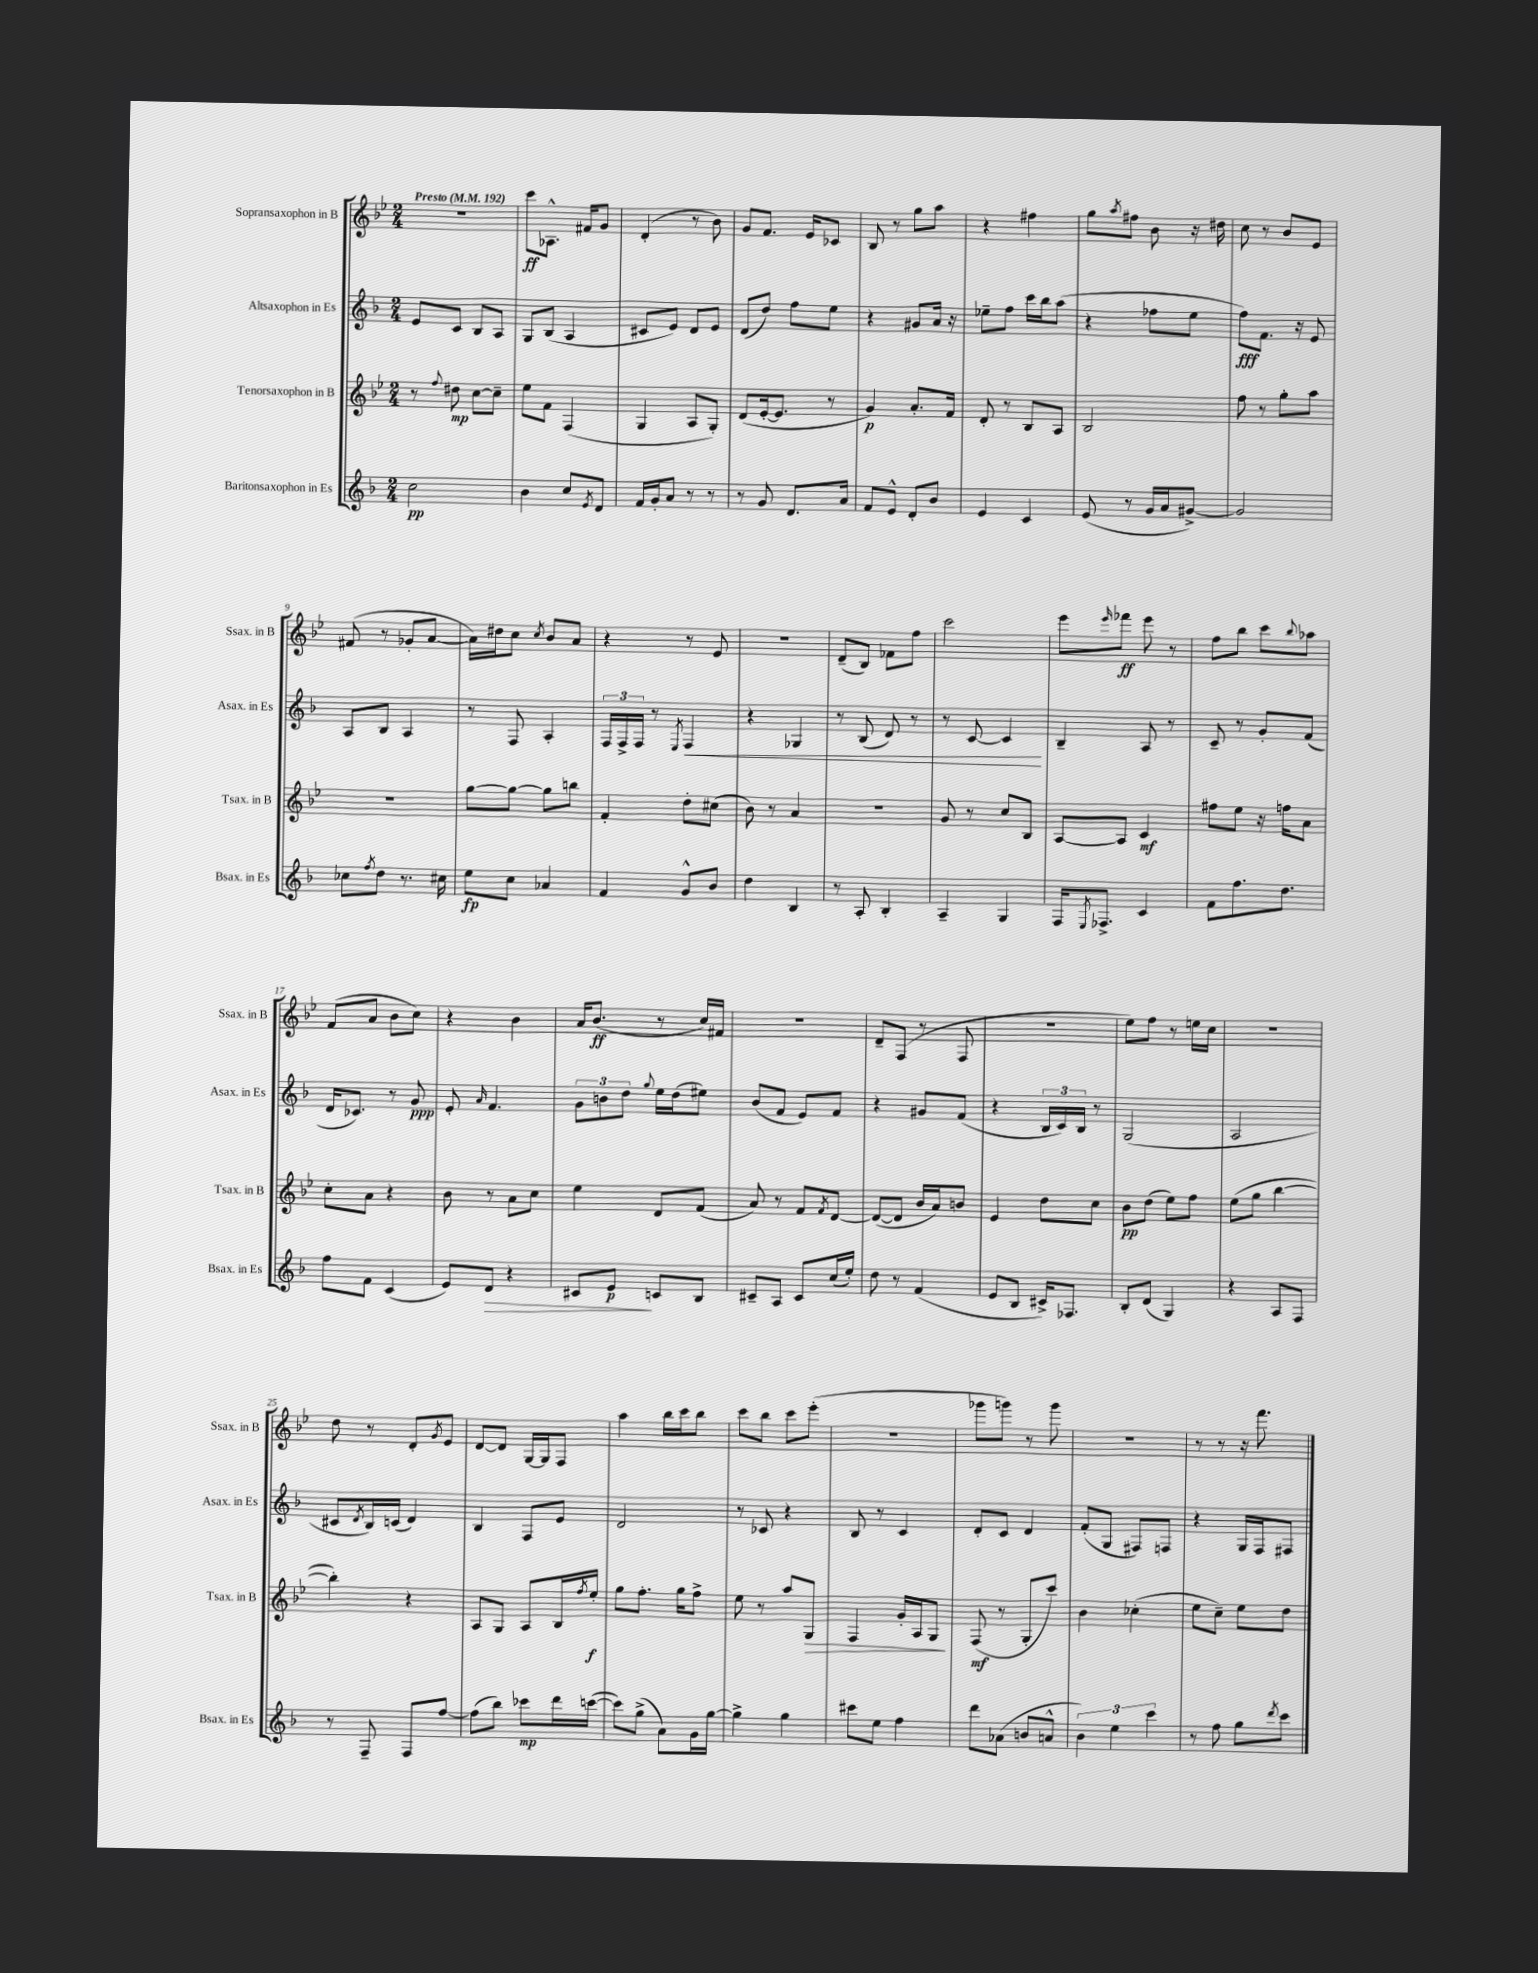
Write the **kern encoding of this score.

**kern	**dynam	**kern	**dynam	**kern	**dynam	**kern	**dynam
*part4	*part4	*part3	*part3	*part2	*part2	*part1	*part1
*staff4	*staff4	*staff3	*staff3	*staff2	*staff2	*staff1	*staff1
*I"Baritonsaxophon in Es	*	*I"Tenorsaxophon in B	*	*I"Altsaxophon in Es	*	*I"Sopransaxophon in B	*
*I'Bsax. in Es	*	*I'Tsax. in B	*	*I'Asax. in Es	*	*I'Ssax. in B	*
*clefG2	*	*clefG2	*	*clefG2	*	*clefG2	*
*k[b-]	*	*k[b-e-]	*	*k[b-]	*	*k[b-e-]	*
*M2/4	*	*M2/4	*	*M2/4	*	*M2/4	*
*MM192	*	*MM192	*	*MM192	*	*MM192	*
=1	=1	=1	=1	=1	=1	=1	=1
!	!	!	!	!	!	!LO:TX:a:B:t=Presto	!
2cc\	pp	8r	.	8e/L	.	2r	.
.	.	8qqff/	.	.	.	.	.
.	.	8dd#X\	mp	8c/J	.	.	.
.	.	[8cc\L	.	8B-/L	.	.	.
.	.	8cc~\J]	.	8A/J	.	.	.
=2	=2	=2	=2	=2	=2	=2	=2
4b-\	.	8ee-\L	.	8G/L	.	8ccc\L	ff
.	.	8f\J	.	(8B-/J	.	8.A-X^^\J	.
8cc/L	.	(4F/	.	4A/	.	.	.
.	.	.	.	.	.	16f#X/KL	.
8qe/	.	.	.	.	.	.	.
8d/J	.	.	.	.	.	8g/J	.
=3	=3	=3	=3	=3	=3	=3	=3
16f/LL	.	4G/	.	8c#X/L	.	(4d'/	.
16g'/J	.	.	.	.	.	.	.
8a/J	.	.	.	8e/J)	.	.	.
8r	.	8A/L	.	8d/L	.	8r	.
8r	.	8G'/J)	.	8e/J	.	8b-\)	.
=4	=4	=4	=4	=4	=4	=4	=4
8r	.	(8d/L	.	(8d/L	.	8g/L	.
8g/	.	[16e-'/k	.	8dd/J)	.	8.f/J	.
.	.	8.e-/J]	.	.	.	.	.
8.d/L	.	.	.	8ff\L	.	.	.
.	.	.	.	.	.	16e-/KL	.
.	.	8r	.	8ee\J	.	8c-X/J	.
16a/Jk	.	.	.	.	.	.	.
=5	=5	=5	=5	=5	=5	=5	=5
8f/L	.	4g/)	p	4r	.	8B-/	.
8e^^/J	.	.	.	.	.	8r	.
8d'/L	.	8.a'/L	.	8g#X/L	.	8gg\L	.
8b-/J	.	.	.	16a/Jk	.	8aa\J	.
.	.	16f/Jk	.	16r	.	.	.
=6	=6	=6	=6	=6	=6	=6	=6
4e/	.	8d'/	.	8ee-X~\L	.	4r	.
.	.	8r	.	8ff\J	.	.	.
4c/	.	8B-/L	.	16ccc\LL	.	4ff#X\	.
.	.	.	.	16bb-\J	.	.	.
.	.	8A/J	.	(8aa\J	.	.	.
=7	=7	=7	=7	=7	=7	=7	=7
(8e/	.	2B-/	.	4r	.	8gg\L	.
.	.	.	.	.	.	8qaa/	.
8r	.	.	.	.	.	8ff#X\J	.
16g/LL	.	.	.	8ff-X\L	.	8b-\	.
16a/J	.	.	.	.	.	.	.
[8g#X^/J)	.	.	.	8ee\J	.	16r	.
.	.	.	.	.	.	16dd#X\	.
=8	=8	=8	=8	=8	=8	=8	=8
2g#/]	.	8ff\	.	8ff\L)	fff	8cc\	.
.	.	8r	.	8.f\J	.	8r	.
.	.	8gg'\L	.	.	.	8b-/L	.
.	.	.	.	16r	.	.	.
.	.	8aa\J	.	8e/	.	8e-/J	.
!!LO:LB:g=z
=9	=9	=9	=9	=9	=9	=9	=9
8cc-X\L	.	2r	.	8A/L	.	(8f#X/	.
8qff/	.	.	.	.	.	.	.
8dd\J	.	.	.	8B-/J	.	8r	.
8.r	.	.	.	4A/	.	8g-X'/L	.
.	.	.	.	.	.	[8a/J	.
16cc#X\	.	.	.	.	.	.	.
=10	=10	=10	=10	=10	=10	=10	=10
8ee\L	fp	[8gg\L	.	8r	.	16a\LL])	.
.	.	.	.	.	.	16dd#X\J	.
8cc\J	.	8gg\J_	.	8F/	.	8cc\J	.
.	.	.	.	.	.	8qcc/	.
4a-X/	.	8gg\L]	.	4A'/	.	8b-/L	.
.	.	8bbn\J	.	.	.	8a/J	.
=11	=11	=11	=11	=11	=11	=11	=11
4f/	.	4f'/	.	24F/LL	.	4r	.
.	.	.	.	24F^/	.	.	.
.	.	.	.	24F/JJ	.	.	.
.	.	.	.	8r	.	.	.
.	.	.	.	8qE/	.	.	.
!	!	!	!	!	!LO:HP:b	!	!
8g^^/L	.	8dd'\L	.	4F/	<	8r	.
8b-/J	.	(8cc#X\J	.	.	.	8e-/	.
=12	=12	=12	=12	=12	=12	=12	=12
4dd\	.	8b-\)	.	4r	.	2r	.
.	.	8r	.	.	.	.	.
4B-/	.	4a/	.	4G-X/	.	.	.
=13	=13	=13	=13	=13	=13	=13	=13
8r	.	2r	.	8r	.	(8d~/L	.
8A'/	.	.	.	(8B-/	.	8B-/J)	.
4B-'/	.	.	.	8d/)	.	8f-X\L	.
.	.	.	.	8r	.	8ff\J	.
=14	=14	=14	=14	=14	=14	=14	=14
4A~/	.	8g/	.	8r	.	2ccc\	.
.	.	8r	.	[8c/	.	.	.
4G/	.	8cc/L	.	4c/]	.	.	.
.	.	8B-/J	.	.	.	.	.
.	.	.	.	.	[	.	.
=15	=15	=15	=15	=15	=15	=15	=15
16F/KL	.	[8A/L	.	4B-~/	.	8eee-\L	.
8qE/	.	.	.	.	.	.	.
8.F-X^/J	.	.	.	.	.	.	.
.	.	.	.	.	.	16qqeee-/	.
.	.	8A/J]	.	.	.	8fff-X\J	ff
4c/	.	4c/	mf	8A/	.	8eee-\	.
.	.	.	.	8r	.	8r	.
=16	=16	=16	=16	=16	=16	=16	=16
8f\L	.	8ff#X\L	.	8c~/	.	8ff\L	.
8.ff\	.	8ee-\J	.	8r	.	8bb-\J	.
.	.	16r	.	8g'/L	.	8ccc\L	.
8.dd\J	.	16ffn\KL	.	.	.	.	.
.	.	.	.	.	.	8qqbb-/	.
.	.	8a\J	.	(8f/J	.	8aa-X\J	.
!!LO:LB:g=z
=17	=17	=17	=17	=17	=17	=17	=17
8ff\L	.	8cc'\L	.	16d/KL	.	(8f/L	.
.	.	.	.	8.c-X/J)	.	.	.
8f\J	.	8a\J	.	.	.	8a/J	.
(4c/	.	4r	.	8r	.	8b-\L	.
.	.	.	.	8g/	ppp	8cc\J)	.
=18	=18	=18	=18	=18	=18	=18	=18
8e/L)	.	8b-\	.	8e'/	.	4r	.
.	.	.	.	16qqa/	.	.	.
!	!LO:HP:b	!	!	!	!	!	!
8d/J	>	8r	.	4.f/	.	.	.
4r	.	8a\L	.	.	.	4b-\	.
.	.	8cc\J	.	.	.	.	.
=19	=19	=19	=19	=19	=19	=19	=19
8c#X/L	.	4ee-\	.	12g\L	.	16a/KL	.
.	.	.	.	.	.	(8.b-/J	ff
.	.	.	.	12bn\	.	.	.
8e/J	p	.	.	.	.	.	.
.	.	.	.	12dd\J	.	.	.
.	.	.	.	8qqgg/	.	.	.
8cn/L	]	8d/L	.	16ee\LL	.	8r	.
.	.	.	.	(16dd\J	.	.	.
8B-/J	.	(8f/J	.	8ee#X\J)	.	16cc/LL)	.
.	.	.	.	.	.	16f#X/JJ	.
=20	=20	=20	=20	=20	=20	=20	=20
8c#X~/L	.	8a/)	.	(8b-/L	.	2r	.
8A/J	.	8r	.	8f/J	.	.	.
8c#/L	.	8f/L	.	8e/L)	.	.	.
.	.	8qf/	.	.	.	.	.
(16cc/L	.	[8d/J	.	8f/J	.	.	.
16ee'/JJ)	.	.	.	.	.	.	.
=21	=21	=21	=21	=21	=21	=21	=21
8dd\	.	(8d/L_	.	4r	.	8d~/L	.
8r	.	8d/J]	.	.	.	(8F/J	.
(4f/	.	16b-/LL	.	8g#X/L	.	8r	.
.	.	16a/J)	.	.	.	.	.
.	.	8bn/J	.	(8f/J	.	8F/	.
=22	=22	=22	=22	=22	=22	=22	=22
8e/L	.	4e-/	.	4r	.	2r	.
8B-/J	.	.	.	.	.	.	.
16c#X^/KL)	.	8dd\L	.	24B-/LL	.	.	.
.	.	.	.	24c/)	.	.	.
8.F-X/J	.	.	.	.	.	.	.
.	.	.	.	24B-/JJ	.	.	.
.	.	8cc\J	.	8r	.	.	.
=23	=23	=23	=23	=23	=23	=23	=23
8B-'/L	.	8b-\L	pp	(2G/	.	8ee-\L)	.
(8d/J	.	(8dd\J	.	.	.	8ff\J	.
4G/)	.	8ee-\L)	.	.	.	8r	.
.	.	8ff\J	.	.	.	16een\LL	.
.	.	.	.	.	.	16cc\JJ	.
=24	=24	=24	=24	=24	=24	=24	=24
4r	.	(8ee-\L	.	2A/	.	2r	.
.	.	8gg\J	.	.	.	.	.
8A/L	.	[4bb-\	.	.	.	.	.
8F/J	.	.	.	.	.	.	.
!!LO:LB:g=z
=25	=25	=25	=25	=25	=25	=25	=25
8r	.	4bb-'\])	.	8c#X/L	.	8dd\	.
.	.	.	.	8qd/	.	.	.
8F~/	.	.	.	16B-/L)	.	8r	.
.	.	.	.	(16cn/JJ	.	.	.
8F/L	.	4r	.	4d/)	.	8d'/L	.
.	.	.	.	.	.	8qg/	.
[8ff/J	.	.	.	.	.	8e-/J	.
=26	=26	=26	=26	=26	=26	=26	=26
(8ff\L]	.	8A/L	.	4B-/	.	[8d/L	.
8bb-\J)	.	8G/J	.	.	.	8d/J]	.
8ccc-X\L	mp	8A/L	.	8F/L	.	[16G/LL	.
.	.	.	.	.	.	16G/J]	.
16ddd\L	.	16B-/L	.	8e/J	.	8F/J	.
.	.	8qff/	.	.	.	.	.
([16cccn\JJ	.	16ee-'/JJ	f	.	.	.	.
=27	=27	=27	=27	=27	=27	=27	=27
8ccc\L])	.	8gg\L	.	2d/	.	4aa\	.
(8gg^\J	.	8.ff'\J	.	.	.	.	.
8a\L)	.	.	.	.	.	16bb-\LL	.
.	.	16gg\KL	.	.	.	16ccc\J	.
16g\L	.	8ff^\J	.	.	.	8bb-\J	.
[16gg\JJ	.	.	.	.	.	.	.
=28	=28	=28	=28	=28	=28	=28	=28
4gg^\]	.	8ee-\	.	8r	.	8ccc\L	.
.	.	8r	.	8c-X/	.	8bb-\J	.
4gg\	.	8aa/L	.	4r	.	8ccc\L	.
!	!	!	!LO:HP:b	!	!	!	!
.	.	8G/J	>	.	.	(8eee-'\J	.
=29	=29	=29	=29	=29	=29	=29	=29
8ccc#X\L	.	4F/	.	8B-/	.	2r	.
8ee\J	.	.	.	8r	.	.	.
4ff\	.	16g'/LL	.	4c/	.	.	.
.	.	16A/J	.	.	.	.	.
.	.	8G/J	.	.	.	.	.
.	.	.	]	.	.	.	.
=30	=30	=30	=30	=30	=30	=30	=30
8ddd\L	.	(8F/	mf	8d'/L	.	8ggg-X\L	.
(8a-X\J	.	8r	.	8c/J	.	8gggn\J)	.
8bn/L	.	8G'/L	.	4d/	.	8r	.
8an^^/J	.	8ccc/J)	.	.	.	8ggg\	.
=31	=31	=31	=31	=31	=31	=31	=31
6b-\)	.	4b-\	.	(8f'/L	.	2r	.
.	.	.	.	8G/J	.	.	.
6ee\	.	.	.	.	.	.	.
.	.	(4cc-X'\	.	8F#X/L)	.	.	.
6ccc\	.	.	.	.	.	.	.
.	.	.	.	8Fn/J	.	.	.
=32	=32	=32	=32	=32	=32	=32	=32
8r	.	8ee-\L	.	4r	.	8r	.
8ff\	.	8cc~\J)	.	.	.	8r	.
8gg\L	.	8ee-\L	.	16G/LL	.	16r	.
.	.	.	.	16F/J	.	8.fff\	.
8qddd/	.	.	.	.	.	.	.
8ccc\J	.	8dd\J	.	8F#X/J	.	.	.
==	==	==	==	==	==	==	==
*-	*-	*-	*-	*-	*-	*-	*-
